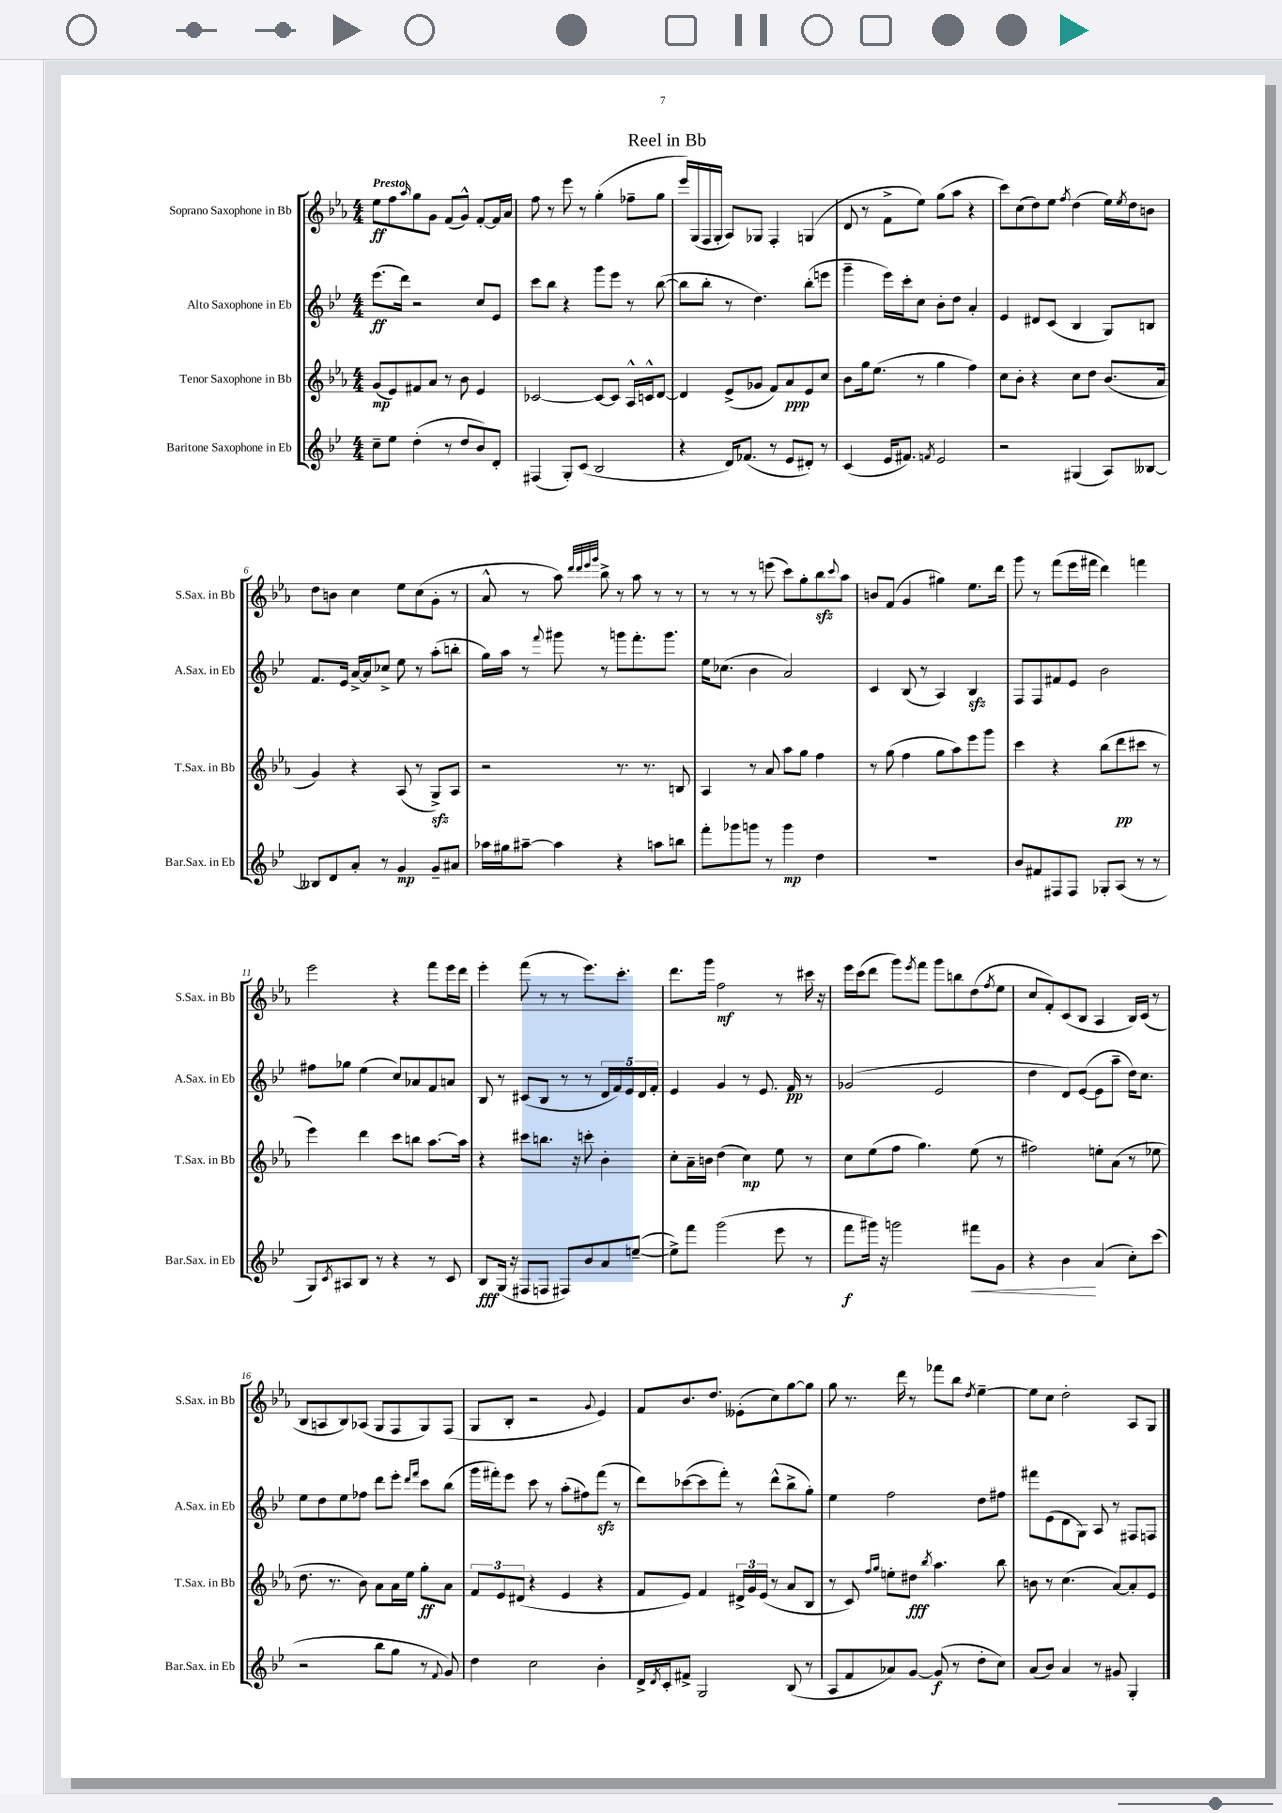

**kern	**dynam	**kern	**dynam	**kern	**dynam	**kern	**dynam
*part4	*part4	*part3	*part3	*part2	*part2	*part1	*part1
*staff4	*staff4	*staff3	*staff3	*staff2	*staff2	*staff1	*staff1
*I"Baritone Saxophone in Eb	*	*I"Tenor Saxophone in Bb	*	*I"Alto Saxophone in Eb	*	*I"Soprano Saxophone in Bb	*
*I'Bar.Sax. in Eb	*	*I'T.Sax. in Bb	*	*I'A.Sax. in Eb	*	*I'S.Sax. in Bb	*
*clefG2	*	*clefG2	*	*clefG2	*	*clefG2	*
*k[b-e-]	*	*k[b-e-a-]	*	*k[b-e-]	*	*k[b-e-a-]	*
*M4/4	*	*M4/4	*	*M4/4	*	*M4/4	*
=1	=1	=1	=1	=1	=1	=1	=1
!	!	!	!	!	!	!LO:TX:a:B:t=Presto	!
8cc~\L	.	(8g/L	mp	(8.eee-\L	ff	8ee-\L	ff
8ee-\J	.	8e-/)	.	.	.	8ff\	.
.	.	.	.	16ddd\Jk)	.	.	.
.	.	.	.	.	.	16qqaa-/	.
(4dd'\	.	8f#X/	.	2r	.	8gg\	.
.	.	8a-/J	.	.	.	8g\J	.
8r	.	8r	.	.	.	(8f/L	.
8dd/L	.	8b-\	.	.	.	8g^^/J)	.
8b-/)	.	4e-/	.	8cc/L	.	[8f'/L	.
8d'/J	.	.	.	8e-/J	.	16f/L]	.
.	.	.	.	.	.	16a-/JJ	.
=2	=2	=2	=2	=2	=2	=2	=2
(4F#X/	.	[2c-X/	.	8ccc\L	.	8ff\	.
.	.	.	.	8bb-\J	.	8r	.
8G'/L)	.	.	.	4r	.	8eee-\	.
(8c/J	.	.	.	.	.	8r	.
2B-/	.	8c-/L_	.	8ggg\L	.	(4gg'\	.
.	.	8c-/J]	.	8eee-\J	.	.	.
.	.	16A-^^/LL	.	8r	.	8ff-X~\L	.
.	.	16cn^^/J	.	.	.	.	.
.	.	[8d/J	.	([8bb-\	.	8gg\J	.
=3	=3	=3	=3	=3	=3	=3	=3
4r	.	4d/]	.	8bb-\L]	.	16eee-/LL)	.
.	.	.	.	.	.	(16G/	.
.	.	.	.	8bb-'\J	.	16F/	.
.	.	.	.	.	.	16G'/JJ	.
16d/KL)	.	(8e-^/L	.	8r	.	8A-/L)	.
(8.f-X/J	.	.	.	.	.	.	.
.	.	8g-X/J	.	4.dd\)	.	8G-X/J	.
8r	.	8f/L)	.	.	.	4F'/	.
8e-/L	.	8a-/	ppp	.	.	.	.
8d#X'/J)	.	8e-/	.	(8bb-'\L	.	(4Gn/	.
8r	.	8cc/J	.	8eeen\J	.	.	.
=4	=4	=4	=4	=4	=4	=4	=4
(4c/	.	8b-\L	.	4ggg~\	.	8d/	.
.	.	16gg\k	.	.	.	8r	.
.	.	(8.ee-\J	.	.	.	.	.
16e-/KL	.	.	.	16eee-\LL)	.	8f^\L	.
8.f#X/J)	.	.	.	16ccc'\J	.	.	.
.	.	8r	.	8cc\J	.	8ee-\J)	.
8qfn/	.	.	.	.	.	.	.
2e-/	.	4gg\	.	8b-'\L	.	(8gg\L	.
.	.	.	.	8dd\J	.	8aa-\J	.
.	.	4ff\)	.	4a'/	.	4r	.
=5	=5	=5	=5	=5	=5	=5	=5
2r	.	8cc\L	.	4e-/	.	8ccc\L)	.
.	.	8b-'\J	.	.	.	(8cc\	.
.	.	4r	.	8d#X/L	.	8dd\)	.
.	.	.	.	(8c/J	.	8ee-\J	.
.	.	.	.	.	.	8qff/	.
(4G#X/	.	8cc\L	.	4B-/	.	(4dd\	.
.	.	8dd\J	.	.	.	.	.
8A/L)	.	(8.b-/L	.	8G/L)	.	16ee-\LL)	.
.	.	.	.	.	.	8qee-/	.
.	.	.	.	.	.	16dd\J	.
[8B--X/J	.	.	.	8Bn/J	.	8bn\J	.
.	.	16a-/Jk	.	.	.	.	.
!!LO:LB:g=z
=6	=6	=6	=6	=6	=6	=6	=6
8B--X/L]	.	4g/)	.	8.f/L	.	8dd\L	.
8d/	.	.	.	.	.	8bn\J	.
.	.	.	.	16e-/Jk	.	.	.
8a'/J	.	4r	.	[16a^/LL	.	4cc\	.
.	.	.	.	16a/J]	.	.	.
8r	.	.	.	8cc-X^/J	.	.	.
4g/	mp	(8A-/	.	8ee-\	.	8ee-\L	.
.	.	8r	.	8r	.	(8cc\	.
8g~/L	.	8Gzz^/L)	.	(8aa'\L	.	8g'\J	.
8a#X/J	.	8A-/J	.	8bbn'\J	.	8r	.
=7	=7	=7	=7	=7	=7	=7	=7
16aa-X\LL	.	2r	.	16gg\LL)	.	8a-^^/	.
16gg#X\J	.	.	.	16aa\JJ	.	.	.
[8aa#X~\J	.	.	.	8r	.	8r	.
.	.	.	.	8qqfff/	.	.	.
4aa#\]	.	.	.	8ggg#X\	.	8aa-\)	.
.	.	.	.	.	.	32qqddd/LLL	.
.	.	.	.	.	.	32qqddd/	.
.	.	.	.	.	.	32qqeee-/	.
.	.	.	.	.	.	32qqggg/JJJ	.
.	.	.	.	8r	.	8bb-^\	.
4r	.	8.r	.	8gggn\L	.	8r	.
.	.	.	.	8.fff'\	.	8aa-\	.
.	.	8.r	.	.	.	.	.
8aan\L	.	.	.	.	.	8r	.
.	.	.	.	8.ggg\J	.	.	.
8bbn\J	.	8Bn/	.	.	.	8r	.
=8	=8	=8	=8	=8	=8	=8	=8
8fff'\L	.	4A-/	.	16ee-\KL	.	8r	.
.	.	.	.	(8.cc-X\J	.	.	.
8ggg-X\	.	.	.	.	.	8r	.
8gggn\J	.	8r	.	4b-\	.	8r	.
8r	.	8a-/	.	.	.	(8eeen\	.
4ggg\	mp	8aa-\L	.	2a/)	.	8ccc\L)	.
.	.	8gg\J	.	.	.	8gg'\	.
4dd\	.	4ff\	.	.	.	8bb-zz\	.
.	.	.	.	.	.	8qqccc/	.
.	.	.	.	.	.	8aa-\J	.
=9	=9	=9	=9	=9	=9	=9	=9
1r	.	8r	.	4c/	.	8bn/L	.
.	.	(8gg\	.	.	.	(8f/J	.
.	.	4ff\	.	(8B-/	.	4g/	.
.	.	.	.	8r	.	.	.
.	.	8gg\L	.	4A/)	.	4gg#X\)	.
.	.	8aa-\)	.	.	.	.	.
.	.	8eee-\	.	4B-zz/	.	8.ee-\L	.
.	.	8ggg\J	.	.	.	.	.
.	.	.	.	.	.	16ddd\Jk	.
=10	=10	=10	=10	=10	=10	=10	=10
8b-/L	.	4ccc\	.	8F/L	.	8ggg\	.
8f#X/	.	.	.	8F/	.	8r	.
8F#X/	.	4r	.	8f#X/	.	(8fff\L	.
8F#/J	.	.	.	8e-/J	.	16eee-\L	.
.	.	.	.	.	.	16fff#X\JJ	.
8G-X'/L	.	(8bb-\L	.	2b-\	.	4ddd\)	.
(8A/J	.	8ddd\	pp	.	.	.	.
8r	.	8ccc#X\J	.	.	.	4fffn\	.
8r	.	8r	.	.	.	.	.
!!LO:LB:g=z
=11	=11	=11	=11	=11	=11	=11	=11
8G/L)	.	4eee-\)	.	8ff#X\L	.	2eee-\	.
8qc/	.	.	.	.	.	.	.
8A#X/	.	.	.	8gg-X\J	.	.	.
8B-/J	.	4ddd\	.	(4ee-\	.	.	.
8r	.	.	.	.	.	.	.
4r	.	8ccc\L	.	8cc/L)	.	4r	.
.	.	8bbn\J	.	8a-X/	.	.	.
8r	.	[8.aa-\L	.	8f/	.	8fff\L	.
8c/	.	.	.	8an/J	.	16eee-\L	.
.	.	16aa-\Jk]	.	.	.	16ddd\JJ	.
=12	=12	=12	=12	=12	=12	=12	=12
8B-/L	fff	4r	.	8B-/	.	4eee-'\	.
(16G/Jk	.	.	.	8r	.	.	.
16r	.	.	.	.	.	.	.
8F#X/L	.	8ccc#X\L	.	(8c#X/L	.	(8fff\	.
8Fn/J	.	8.bbn\J	.	8B-/J	.	8r	.
8F#X/L)	.	.	.	8r	.	8r	.
.	.	16r	.	.	.	.	.
8b-/	.	8cccn'\	.	8r	.	8.eee-\L)	.
8a/	.	4b-'\	.	20d/LL	.	.	.
.	.	.	.	20f/)	.	.	.
.	.	.	.	.	.	8.ccc'\J	.
.	.	.	.	20e-/	.	.	.
([8een~/J	.	.	.	.	.	.	.
.	.	.	.	20d/	.	.	.
.	.	.	.	20f'/JJ	.	.	.
=13	=13	=13	=13	=13	=13	=13	=13
8ee^\L])	.	8cc'\L	.	4e-/	.	8.ddd\L	.
8fff\J	.	16a-~\L	.	.	.	.	.
.	.	16bn\JJ	.	.	.	16ggg\Jk	.
(2ggg\	.	(4dd\	.	4g/	.	2ff\	mf
.	.	4cc\)	mp	8r	.	.	.
.	.	.	.	8.e-/	.	.	.
8eee-\	.	8ee-\	.	.	.	8r	.
.	.	.	.	16f/	pp	.	.
8r	.	8r	.	8r	.	16ccc#X\	.
.	.	.	.	.	.	16r	.
=14	=14	=14	=14	=14	=14	=14	=14
8fff\L	f	8cc\L	.	(2g-X/	.	16eee-\LL	.
.	.	.	.	.	.	(16ccc\J	.
16ggg#X\Jk)	.	(8ee-\	.	.	.	8ddd\J	.
16r	.	.	.	.	.	.	.
2gggn\	.	8ff\J	.	.	.	8ggg\L)	.
.	.	.	.	.	.	8qeee-/	.
.	.	4.gg\)	.	.	.	8fff\J	.
.	.	.	.	2e-/	.	8ggg\L	.
.	.	.	.	.	.	8bbn\	.
!	!LO:HP:b	!	!	!	!	!	!
8fff#X\L	<	(8ee-\	.	.	.	(8dd\	.
.	.	.	.	.	.	8qff/	.
8g\J	.	8r	.	.	.	8ee-\J	.
=15	=15	=15	=15	=15	=15	=15	=15
4r	.	2ff#X\)	.	4dd\	.	8cc/L	.
.	.	.	.	.	.	8f'/)	.
4b-\	.	.	.	8d/L)	.	(8c/	.
.	.	.	.	([8e-/J	.	8B-/J	.
(4a/	[	8een'\L	.	8e-\L]	.	4A-/	.
.	.	(8a-\J	.	8aa~\J	.	.	.
8cc'\L)	.	8r	.	16dd\KL)	.	16B-/LL)	.
.	.	.	.	8.cc\J	.	(16c/JJ	.
(8ccc\J	.	8ee-X\	.	.	.	8r	.
!!LO:LB:g=z
=16	=16	=16	=16	=16	=16	=16	=16
2r	.	8.dd\	.	8ee-\L	.	8B-/L	.
.	.	.	.	8dd\	.	8An/	.
.	.	8.r	.	.	.	.	.
.	.	.	.	8ee-\	.	8B-/)	.
.	.	8b-\)	.	8ff-X\J	.	(8A-X/J	.
8bb-\L	.	8a-\L	.	8ddd\L	.	8G/L	.
8gg\J	.	16a-\L	.	8eee-'\J	.	8F/	.
.	.	16ee-\JJ	.	.	.	.	.
.	.	.	.	16qqddd/LL	.	.	.
.	.	.	.	16qqfff/JJ	.	.	.
8r	.	8gg'\L	ff	8ccc\L	.	8G/)	.
8qqf/	.	.	.	.	.	.	.
8g/)	.	8a-\J	.	(8bb-\J	.	(8F/J	.
=17	=17	=17	=17	=17	=17	=17	=17
4dd\	.	12f/L	.	16ggg\LL	.	8G/L	.
.	.	.	.	16fff#X'\J)	.	.	.
.	.	12e-/	.	.	.	.	.
.	.	.	.	8eee-\J	.	8B-'/J	.
.	.	(12d#X/J	.	.	.	.	.
2cc\	.	4r	.	8ccc\	.	2r	.
.	.	.	.	8r	.	.	.
.	.	4e-/	.	(8aa'\L	.	.	.
.	.	.	.	8ff#X\)	.	.	.
.	.	.	.	.	.	8qqg/	.
4b-'\	.	4r	.	(8fff#zz\J	.	4e-/)	.
.	.	.	.	8r	.	.	.
=18	=18	=18	=18	=18	=18	=18	=18
16d^/LL	.	8f/L	.	8ddd\L)	.	8f/L	.
8qd/	.	.	.	.	.	.	.
16c'/J	.	.	.	.	.	.	.
8f#X^/J	.	8e-/J)	.	([8ccc-X\	.	8.b-/	.
2G/	.	4f/	.	8ccc-\]	.	.	.
.	.	.	.	.	.	8.dd/J	.
.	.	.	.	8fff'\J)	.	.	.
.	.	24d#X^/LL	.	8r	.	(8e--X'\L	.
.	.	24g/	.	.	.	.	.
.	.	(24e-/JJ	.	.	.	.	.
.	.	8r	.	(8ddd^^\L	.	8cc\)	.
(8B-/	.	8a-/L	.	8bb-^\	.	[8gg\	.
8r	.	8B-/J	.	8gg'\J)	.	8gg\J]	.
=19	=19	=19	=19	=19	=19	=19	=19
8A/L	.	8r	.	4ee-\	.	8gg\	.
8f/	.	8c/)	.	.	.	8.r	.
.	.	16qqff/LL	.	.	.	.	.
.	.	16qqgg/JJ	.	.	.	.	.
8a-X/)	.	8een'\L	.	2ff\	.	.	.
.	.	.	.	.	.	16ddd\	.
[8g/J	.	8dd#X\J	fff	.	.	8r	.
.	.	8qbb-/	.	.	.	.	.
(8g/]	f	4.aa-\	.	.	.	8fff-X\L	.
8r	.	.	.	.	.	8bb-\J	.
.	.	.	.	.	.	8qdd/	.
8dd'\L	.	.	.	8dd\L	.	[4ee-~\	.
8cc\J)	.	8bb-\	.	8ff#X\J	.	.	.
=20	=20	=20	=20	=20	=20	=20	=20
(8a/L	.	8bn\	.	8fff#X\L	.	8ee-\L]	.
8b-/J)	.	8r	.	(8e-\	.	8cc\J	.
4a/	.	(4.cc\	.	8d\	.	2dd'\	.
.	.	.	.	8G\J)	.	.	.
8r	.	.	.	8A/	.	.	.
8g#X/	.	[8a-/L)	.	8r	.	.	.
4G'/	.	8a-'/]	.	8F#X/L	.	8A-/L	.
.	.	8e-/J	.	8Fn/J	.	8G/J	.
==	==	==	==	==	==	==	==
*-	*-	*-	*-	*-	*-	*-	*-
